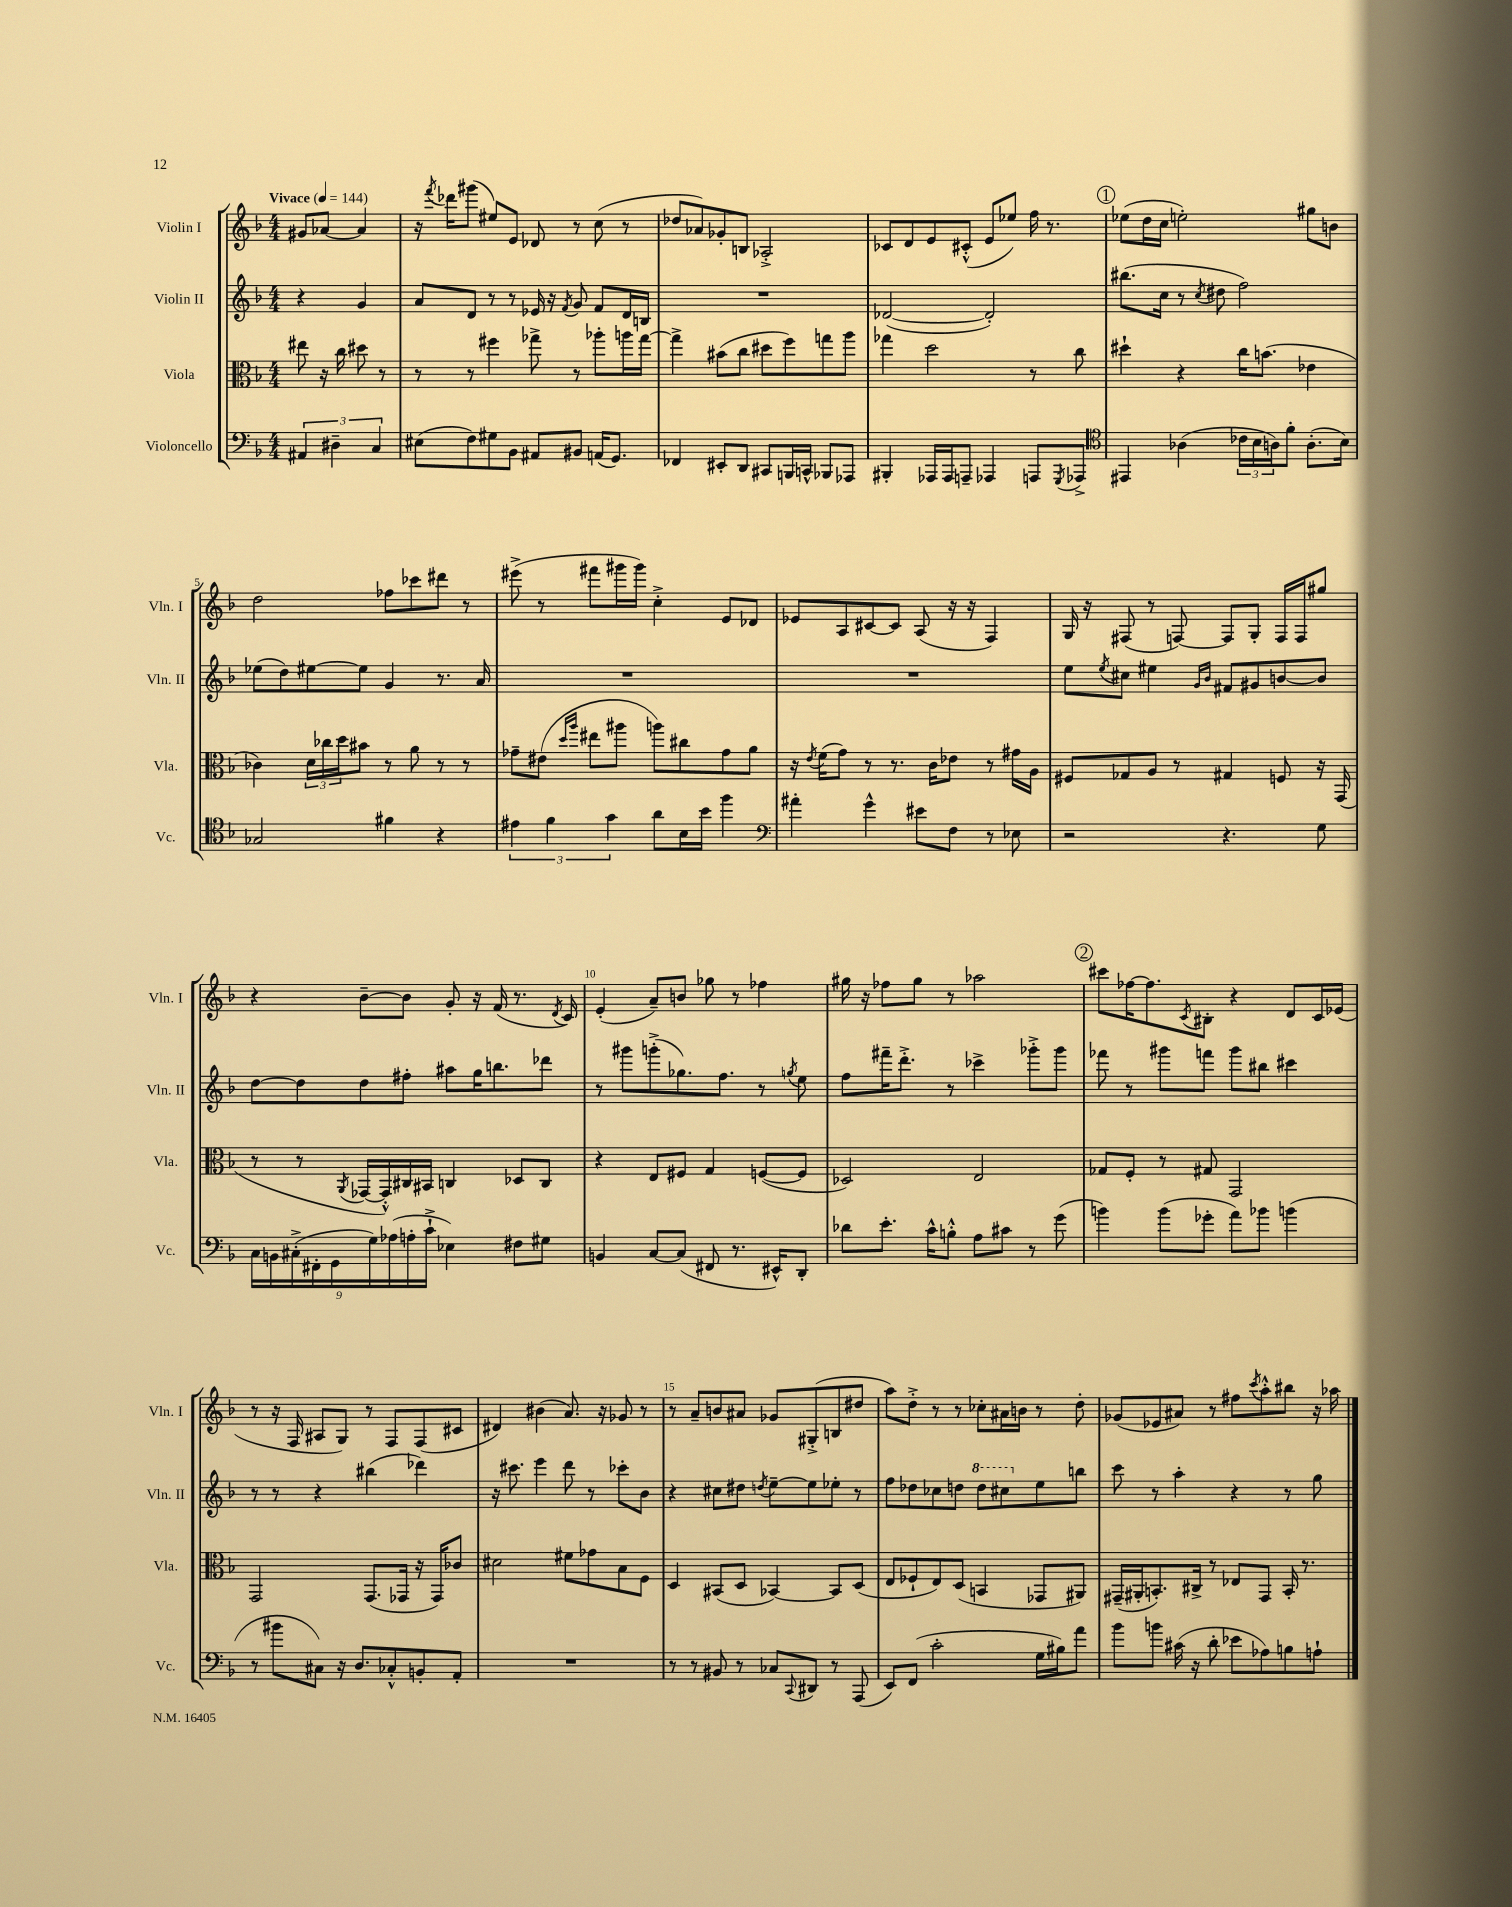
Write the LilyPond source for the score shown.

<<
\new StaffGroup <<
\new Staff = "s0" \with { instrumentName = "Violin I" shortInstrumentName = "Vln. I" } {
    \clef treble \key f \major \numericTimeSignature \time 4/4 \partial 2 \tempo "Vivace" 4 = 144
    gis'8 aes'8~ aes'4 |
    r16 \acciaccatura { f'''8 } des'''16 gis'''8( eis''8) e'8 des'8 r8 c''8( r8 |
    des''8 aes'8) ges'8-. b8 aes2-.-> |
    ces'8 d'8 e'8 cis'8-.-^( e'8 ees''8) f''16 r8. |
    \mark \markup { \circle "1" } ees''8( d''16 c''16 e''2-.) gis''8 b'8 |
    d''2 fes''8 ces'''8 dis'''8 r8 |
    eis'''8->( r8 fis'''8 gis'''16 gis'''16) c''4-.-> e'8 des'8 |
    ees'8 a8 cis'8~ cis'8 a8( r16 r16 f4) |
    g16 r16 fis8( r8 f8~) f8 g8-. f16 f16 gis''8 |
    r4 bes'8~-- bes'8 g'8-. r16 f'16( r8. \acciaccatura { d'8 } c'16) |
    e'4-.( a'8--) b'8 ges''8 r8 fes''4 |
    gis''16 r16 fes''8 gis''8 r8 aes''2 |
    \mark \markup { \circle "2" } cis'''8 fes''16~ fes''8. \acciaccatura { c'8 } bis8-. r4 d'8 c'16 ees'16( |
    r8 r16 f16 ais8 g8) r8 f8 f8( cis'8 |
    dis'4) bis'4( a'8.) r16 ges'8 r8 |
    r8 a'8-- b'8 ais'8 ges'8 gis8-.->( b8 dis''8 |
    a''8) d''8-.-> r8 r8 ces''8-. ais'16 b'16 r8 d''8-. |
    ges'8( ees'8 ais'8) r8 fis''8 \acciaccatura { c'''8 } a''8-.-^ bis''8 r16 aes''16 \bar "|." |
}
\new Staff = "s1" \with { instrumentName = "Violin II" shortInstrumentName = "Vln. II" } {
    \clef treble \key f \major \numericTimeSignature \time 4/4 \partial 2
    r4 g'4 |
    a'8 d'8 r8 r8 ees'16 r16 \acciaccatura { f'8 } g'8 f'8 d'16 b16 |
    R1 |
    des'2~( des'2-.) |
    \mark \markup { \circle "1" } bis''8.( c''16 r8 \acciaccatura { c''8 } dis''8 f''2) |
    ees''8( d''8) eis''8~ eis''8 g'4 r8. a'16 |
    R1 |
    R1 |
    e''8 \acciaccatura { e''8 } cis''8 eis''4 \grace { g'16 bes'16 } fis'8 gis'8 b'8~ b'8 |
    d''8~ d''8 d''8 fis''8-. ais''8 g''16 b''8. des'''8 |
    r8 gis'''8 g'''8-.->( ges''8.) f''8. r8 \acciaccatura { g''8 } e''8 |
    f''8 fis'''16-- d'''8.-.-> r8 ces'''4-> ges'''8-.-> ges'''8 |
    \mark \markup { \circle "2" } fes'''8 r8 gis'''8 f'''8 gis'''8 bis''8 cis'''4 |
    r8 r8 r4 bis''4( des'''4) |
    r16 cis'''8. e'''4 d'''8 r8 ces'''8-. bes'8 |
    r4 cis''8 dis''8 \acciaccatura { d''8 } e''8~-- e''8 ees''8-. r8 |
    f''8 des''8 ces''8 d''8 \ottava #1 d'''8 cis'''8 \ottava #0 e''8 b''8 |
    c'''8 r8 a''4-. r4 r8 g''8 \bar "|." |
}
\new Staff = "s2" \with { instrumentName = "Viola" shortInstrumentName = "Vla." } {
    \clef alto \key f \major \numericTimeSignature \time 4/4 \partial 2
    eis''8 r16 c''16 dis''8 r8 |
    r8 r8 fis''4 ges''8-> r8 aes''8-. a''16 ges''16~ |
    ges''4-> bis'8( c''8 dis''8 f''8) g''8 a''8 |
    ges''4 d''2 r8 c''8 |
    \mark \markup { \circle "1" } dis''4-! r4 c''16 b'8.( ees'4 |
    ces'4) \tuplet 3/2 { d'16 ces''16 d''16 } bis'8 r8 a'8 r8 r8 |
    ges'8-- eis'8( \grace { d''16 a''16 } eis''8 ais''8 a''8) cis''8 ges'8 a'8 |
    r16 \acciaccatura { e'8 } f'16( g'8) r8 r8. c'16 ees'8 r8 gis'16 a16 |
    fis8 ges8 a8 r8 gis4 f8 r16 g,16( |
    r8 r8 \acciaccatura { a,8 } ges,16~ ges,16-.-^) cis16 bis,16 c4 des8 c8 |
    r4 e8 fis8 g4 f8~( f8 |
    des2) e2 |
    \mark \markup { \circle "2" } ges8 f8-. r8 gis8 g,2 |
    g,2 g,8.( ges,16 r16 ges,16) ces'8 |
    dis'2 fis'8 ges'8 bes8 f8 |
    d4 bis,8( d8 bes,4~) bes,8 d8( |
    e8 fes8-! e8) d8( b,4 ges,8 ais,8) |
    gis,16--( ais,16-. b,8.-.) cis16-> r8 ees8 gis,8 b,16-. r8. \bar "|." |
}
\new Staff = "s3" \with { instrumentName = "Violoncello" shortInstrumentName = "Vc." } {
    \clef bass \key f \major \numericTimeSignature \time 4/4 \partial 2
    \tuplet 3/2 { ais,4 dis4-- c4 } |
    eis8( f8) gis8 bes,8 ais,8 bis,8 a,16( g,8.) |
    fes,4 eis,8-. d,8 cis,8 b,,16 c,16-^ bes,,8 aes,,8 |
    bis,,4-. aes,,16 aes,,16 a,,8-- aes,,4 a,,8 \acciaccatura { g,,8 } aes,,8-> |
    \mark \markup { \circle "1" } \clef tenor eis,4 aes4( \tuplet 3/2 { ces'16 bes16 a16) } f'8-. a8.-.( bes16) |
    ges2 fis'4 r4 |
    \tuplet 3/2 { eis'4 f'4 g'4 } a'8 bes16 bes'16 f''4 |
    \clef bass ais'4-. g'4-^ eis'8 f8 r8 ees8 |
    r2 r4. g8 |
    \tuplet 9/8 { c16 b,16 cis16-.->( fis,16-. g,16 g16) aes16( a16-. c'16-!-> } ees4) fis8 gis8 |
    b,4 c8~ c8( fis,8 r8. eis,16-^) d,8-. |
    des'8 e'8.-. c'16-^ b8-.-^ a8 cis'8 r8 g'8( |
    \mark \markup { \circle "2" } b'4) b'8( ges'8-. a'8) bes'8 b'4( |
    r8 bis'8 cis8) r16 d8. ces8-.-^ b,8-. a,8-. |
    R1 |
    r8 r8 bis,8 r8 ces8 \appoggiatura { c,8 } dis,8 r8 a,,8( |
    e,8) f,8( c'2-. g16 bis16) a'8 |
    bes'8 b'8 cis'16( r16 d'8-. ees'8 aes8) b8 a8-! \bar "|." |
}
>>
>>
\layout { \context { \Score \override BarNumber.break-visibility = ##(#f #t #t) barNumberVisibility = #(every-nth-bar-number-visible 5) } }
